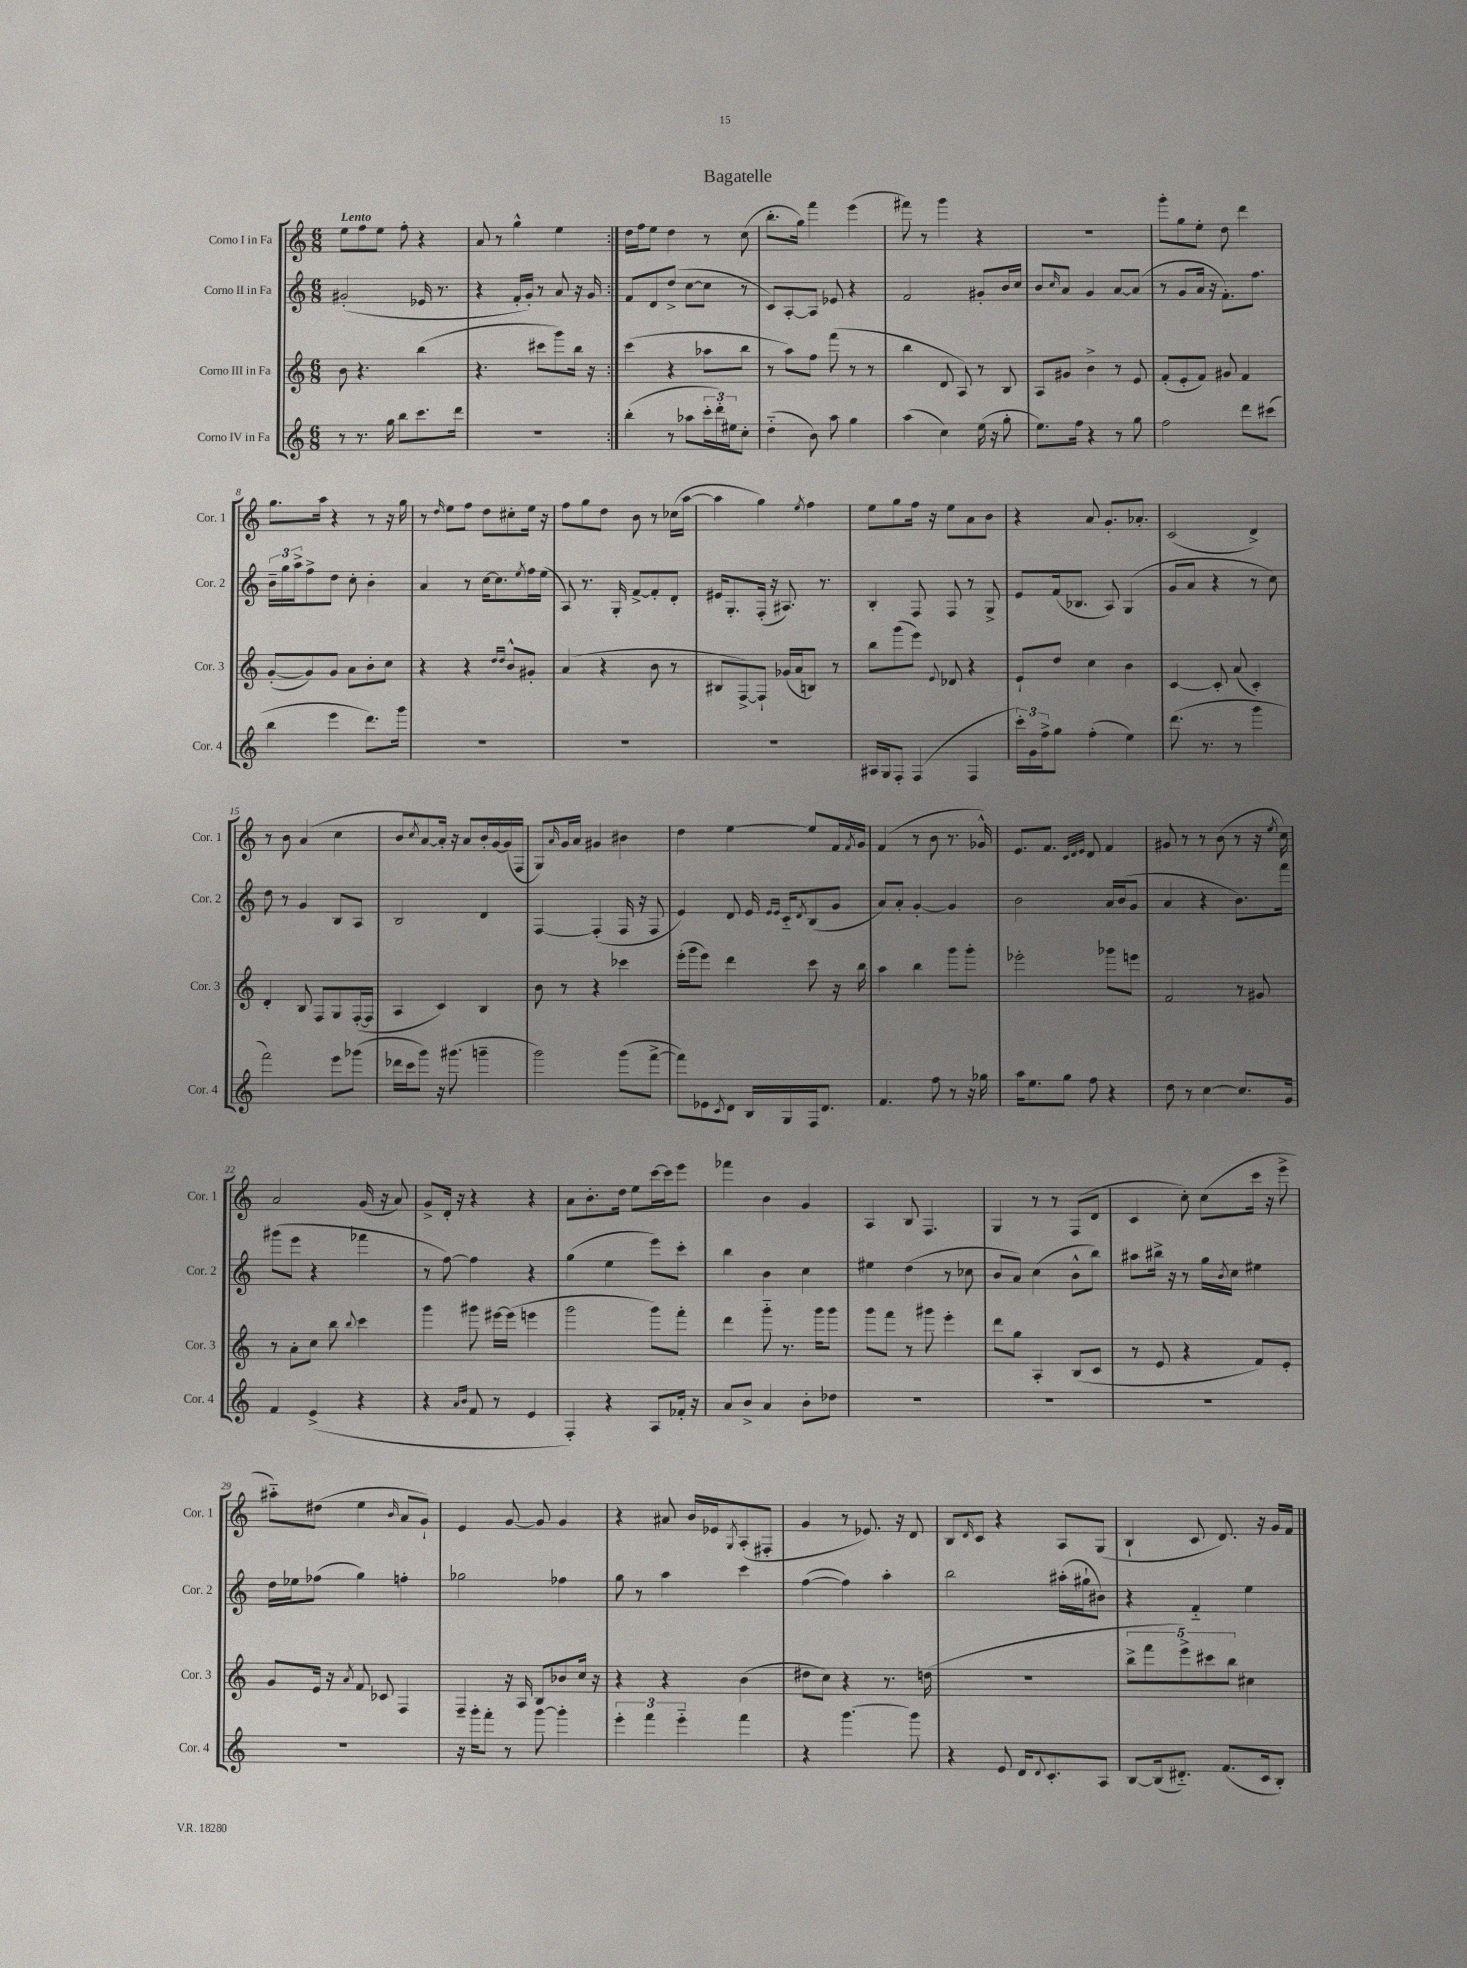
\header { title = "Bagatelle" }
<<
\new StaffGroup <<
\new Staff = "s0" \with { instrumentName = "Corno I in Fa" shortInstrumentName = "Cor. 1" } {
    \clef treble \key c \major \numericTimeSignature \time 6/8 \tempo "Lento"
    \repeat volta 2 { e''8 f''8 e''8 f''8-. r4 |
    a'8 r8 g''4-^ e''4 | }
    d''16 f''16 e''8 d''4 r8 c''8( |
    b''8.-. g''16) f'''4 e'''4( |
    fis'''8) r8 g'''4 r4 |
    R2. |
    g'''8-. g''8 e''8-. d''8 d'''4 |
    g''8. a''16 r4 r8 r16 g''16 |
    r8 \grace { d''16 } e''8 f''8 d''8 cis''8-. e''16 r16 |
    f''8 g''8 d''8 b'8 r8 ces''16( a''16~ |
    a''4 g''4) \acciaccatura { e''8 } f''4 |
    e''8 g''8 f''16 r16 e''8 a'8 b'8 |
    r4 a'8 g'8.-. aes'8.-. |
    c'2( d'4->) |
    r8 b'8 a'4( c''4 |
    b'8 \acciaccatura { c''8 } a'8~) a'16-. r16 a'8 b'16-. g'16~ g'16( f16 |
    g8) \grace { a'16 } g'16 a'16 gis'4 bis'4 |
    d''4 e''4~ e''8 f'16 \acciaccatura { f'8 } g'16 |
    f'4( r8 b'8 r8. ges'16-^) |
    e'8. f'8. \grace { c'32 d'32 e'32 } d'8 f'4 |
    gis'8 r8 r8 b'8( r8 r16 \acciaccatura { e''8 } c''16) |
    a'2 g'16( r16 a'8) |
    g'8-> d'16-. r16 r4 r4 |
    a'8 b'8.-. d''16 e''8 c'''16~ c'''16 e'''8 |
    fes'''4 b'4 g'4 |
    a4 b8 f4. |
    g4 r8 r8 f8( d'8 |
    c'4 c''8-.) c''8( c'''16 r16 e'''8-> |
    ais''8-_) dis''8( e''4 \grace { b'16 } a'8 g'8-!) |
    e'4 g'8~ g'8 g'4 |
    r4 ais'8 b'16 ees'16 \acciaccatura { g8 } a8-.( fis8-. |
    g'4 r8 ees'8.) r16 d'8 |
    b8 \grace { d'16 } c'8 r4 a8 g8( |
    b4-! c'8 d'8.) r16 g'16 f'16 \bar "|." |
}
\new Staff = "s1" \with { instrumentName = "Corno II in Fa" shortInstrumentName = "Cor. 2" } {
    \clef treble \key c \major \numericTimeSignature \time 6/8
    \repeat volta 2 { gis'2-.( ees'16 r8. |
    r4 f'16-. g'16-.) r8 a'8 r16 g'16 | }
    f'8 d'8 d''8->( c''8~ c''8 r8 |
    c'8) a8~-. a8 ees'8 r4 |
    f'2 gis'8-. b'16 c''16 |
    b'8 \grace { c''16 } a'8 g'4 a'8~ a'8( |
    r8 g'8 a'16 r16 f'8.-.) f''8. |
    \tuplet 3/2 { b'16-- g''16 a''16-> } f''8-> d''8 c''8-. b'4-. |
    a'4 r8 c''16~ c''8. \acciaccatura { e''8 } f''16 e''16( |
    a8) r8. g16-. f'8~-> f'8-. d'8-. |
    eis'16 g8.-. f16-.( r16 ais8.) r8. |
    b4-. f8 f8 r8 g8-> |
    e'8 f'16( bes8. a8) g4( |
    g'8 a'8 r4 r8 c''8) |
    d''8 r8 g'4 b8 a8 |
    b2 d'4 |
    f4~ f4-.( f16 r16 f8 |
    e'4) d'8 e'16 \grace { e'16 e'16 } c'16-_ \acciaccatura { d'8 } b8( g'8 |
    a'8) a'8-. g'4~-. g'4 |
    b'2 a'16 b'16( g'8 |
    a'4 r4 b'8.) f'''16 |
    gis'''8( e'''8 r4 fes'''4 |
    r8 f''8~) f''4 r4 |
    g''4( e''4 e'''8) c'''8-. |
    b''4 b'4 c''4 |
    eis''4 d''4( r8 ces''8 |
    b'8 a'8) c''4( b'8-^ b''8) |
    ais''8 bis''16-> r16 r8 g''16 \acciaccatura { b'8 } c''16 eis''4 |
    d''16 ees''16 fes''8( g''4) f''4-. |
    ges''2 fes''4 |
    g''8 r8 a''4 c'''4 |
    f''4~( f''4) a''4-. |
    b''2 ais''16-.( gis''16-! bis'8) |
    r4 f'4-_ e''4 \bar "|." |
}
\new Staff = "s2" \with { instrumentName = "Corno III in Fa" shortInstrumentName = "Cor. 3" } {
    \clef treble \key c \major \numericTimeSignature \time 6/8
    \repeat volta 2 { b'8 r4. b''4( |
    r4. cis'''8 g'''8) b''16 r16 | }
    c'''4( r4 aes''8 b''8 |
    r8 a''8) f''8 f'''8( r8 r8 |
    b''4 d'8 a8) r8 b8 |
    a8 gis'8 b'4-> r8 e'8 |
    f'8-.( e'8-. f'8) gis'8 f'4 |
    g'8~-.( g'8) g'8 a'8 b'8-. c''8 |
    r4 r4 \grace { d''16 d''16 } b'8-^ gis'8-. |
    a'4( r4 b'8 r8 |
    bis8 f8~->) f8-! ges'16( a'16 b8) r8 |
    b''8 g'''8( e'''8) \appoggiatura { e'8 } des'8 r4 |
    e'8-! d''8 c''4 b'4 |
    c'4~ c'8-. a'8( c'4-.) |
    d'4-. b8 f8 g8 f16~-.( f16 |
    a4 c'4) b4 |
    b'8 r8 r4 ces'''4 |
    e'''16-.( g'''16 e'''8) d'''4 c'''8 r16 b''16 |
    a''4 b''4 g'''8 g'''8-. |
    ees'''2-. ges'''8 e'''8 |
    f'2 r8 gis'8 |
    r8 a'8-. c''8 b''8 \appoggiatura { b''8 } c'''4 |
    g'''4 gis'''8 eis'''16~ eis'''16( e'''4 |
    g'''2 g'''8) f'''8-. |
    d'''4 g'''8-_ r8. g'''16 g'''8 |
    g'''8 f'''8 r8 gis'''8 e'''4-. |
    d'''8 g''8 a4-. b8( c'8 |
    r8 e'8 r4 f'8) e'8-. |
    g'8 e'16 r16 \acciaccatura { a'8 } f'8 ces'8 f4 |
    f4-- r16 a16 b8 bes'8 c''16 r16 |
    r4 r4 b'4( |
    dis''8 c''8) r4 r8. d''16( |
    R2. |
    \tuplet 5/4 { b''8-> f'''8 e'''8->) cis'''8 b''8 } cis''4 \bar "|." |
}
\new Staff = "s3" \with { instrumentName = "Corno IV in Fa" shortInstrumentName = "Cor. 4" } {
    \clef treble \key c \major \numericTimeSignature \time 6/8
    \repeat volta 2 { r8 r8. g''16 b''8 c'''8. d'''16 |
    R2. | }
    b''4-.( r8 aes''8 \tuplet 3/2 { c'''16-. d'''16-.) eis''16 } c''8-. |
    d''4-_( b'8) a''8 g''4 |
    a''4( c''4) e''16( r16 g''8-. |
    e''8.) f''16 r4 r8 g''8 |
    f''2 d'''8 cis'''8( |
    b''4 e'''4 d'''8.) g'''16 |
    R2. |
    R2. |
    R2. |
    ais16 g16 f8-. f4( f4 |
    \tuplet 3/2 { c'''16-.) g'16 f''16-> } g''8 f''4-.( e''4) |
    d'''8.( r8. r8 g'''4 |
    f'''2) e'''8 ges'''8( |
    des'''16 c'''16 g'''8) r16 gis'''8.( g'''4-- |
    g'''2) g'''8( f'''8~-> |
    f'''8) ees'8 \acciaccatura { c'8 } d'8 b16 g16 f16 d'8. |
    f'4. f''8 r8 r16 ges''16 |
    a''16 e''8. g''8 f''8 r4 |
    d''8 r8 c''4~ c''8. g'16 |
    f'4 e'4->( r4 |
    r4 \grace { a'16 b'16 } f'8 r8 e'4 |
    f4-.) r4 a8 fes'16-. r16 |
    a'8 b'8-> a'4 b'8-. des''8 |
    R2. |
    R2. |
    R2. |
    R2. |
    r16 g'''16-. f'''8-. r8 g'''8~ g'''4-. |
    \tuplet 3/2 { e'''4-. f'''4 e'''4-_ } f'''4 |
    r4 g'''4.~ g'''8 |
    r4 e'8 d'16 \appoggiatura { d'8 } c'8.-. a8 |
    b8~ b16( dis'8.-_) f'8.( c'16 b8-.) \bar "|." |
}
>>
>>
